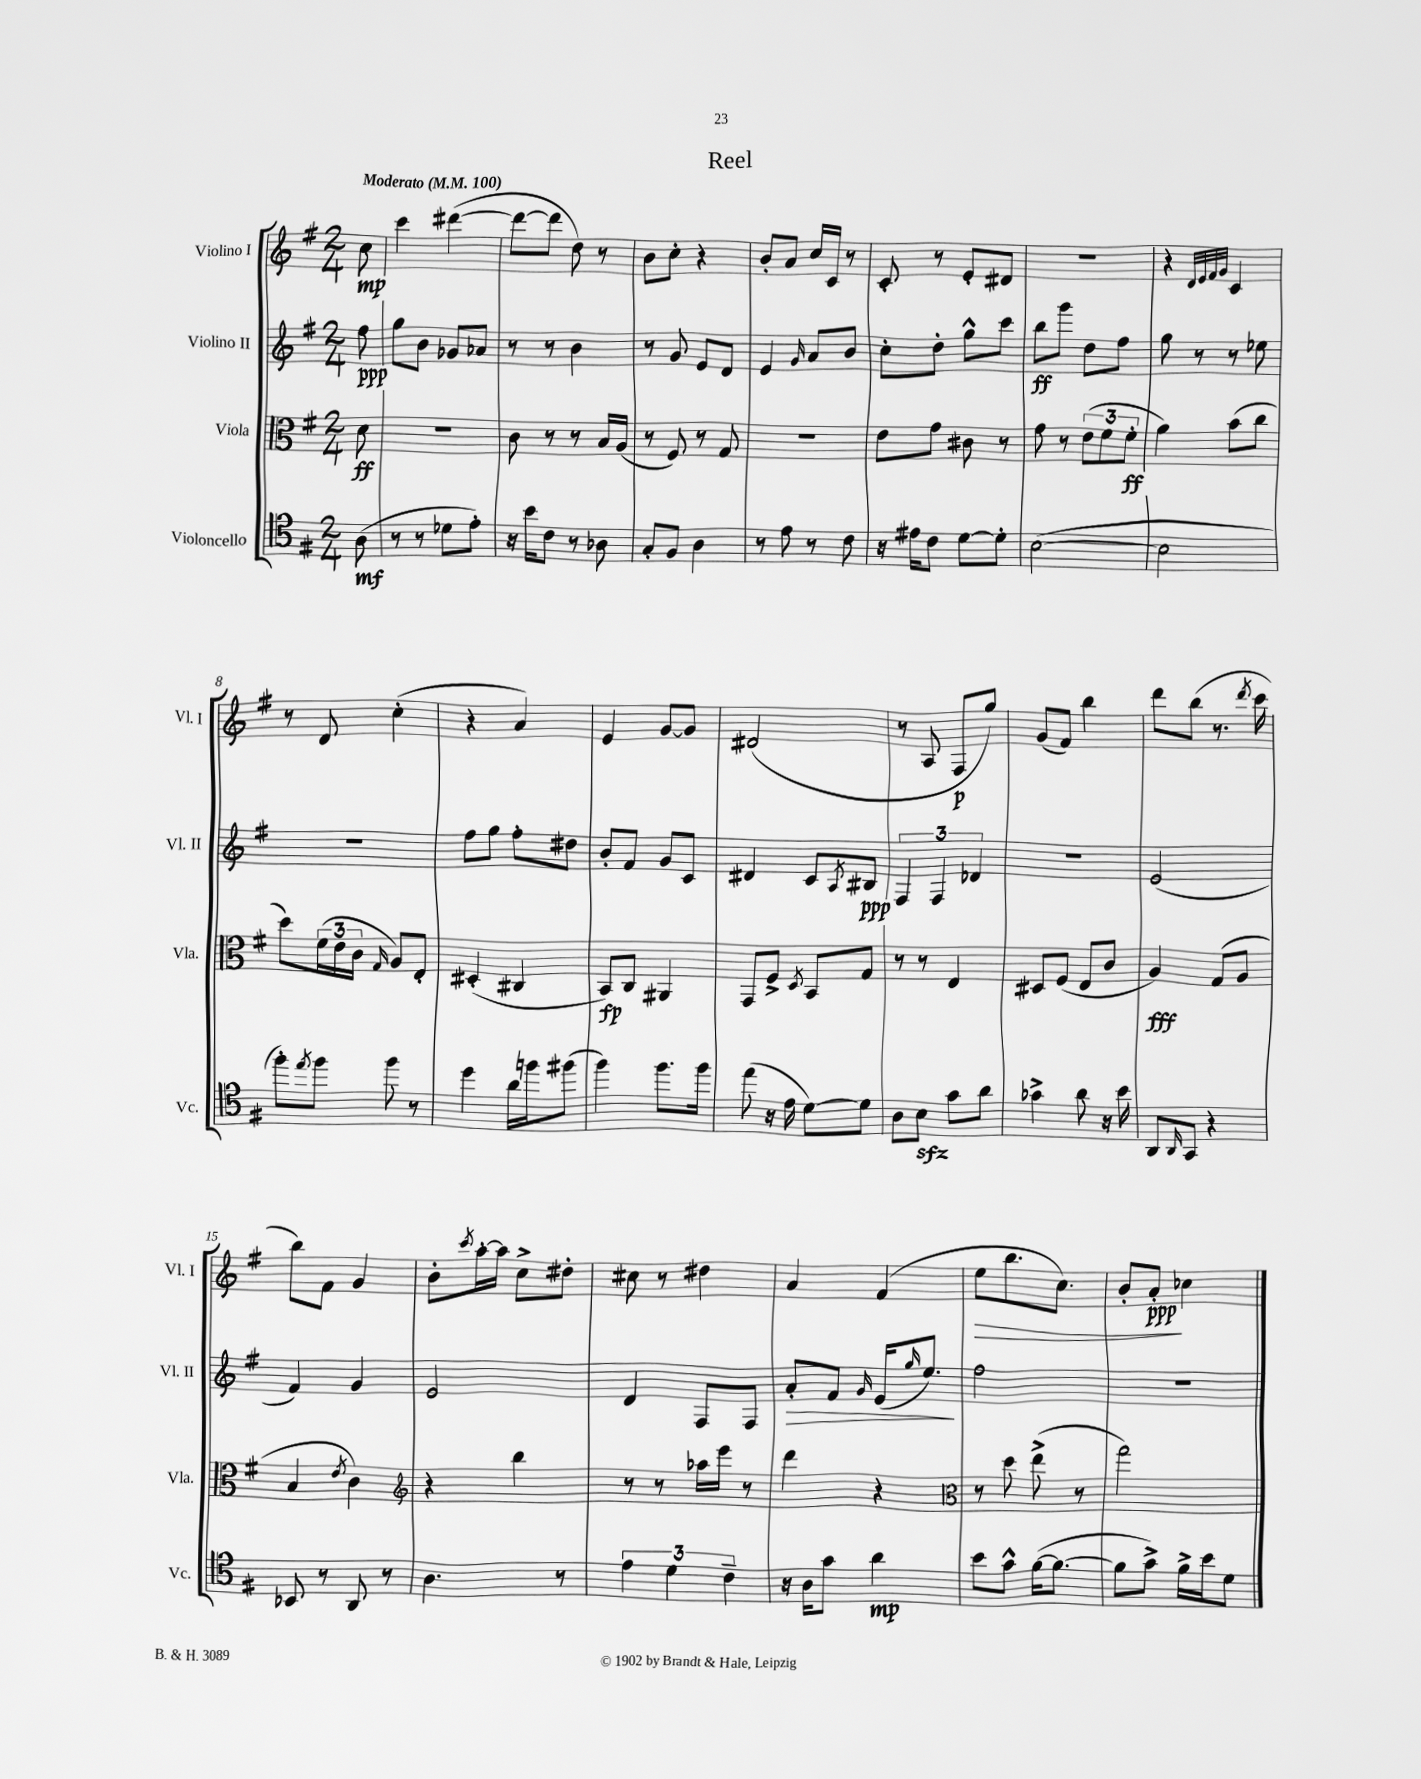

**kern	**kern	**kern	**kern
*staff4	*staff3	*staff2	*staff1
*clefC4	*clefC3	*clefG2	*clefG2
*k[f#]	*k[f#]	*k[f#]	*k[f#]
*M2/4	*M2/4	*M2/4	*M2/4
*MM100	*MM100	*MM100	*MM100
(8A	8d	8ff#	8cc
=	=	=	=
8r	2r	8gg	4ccc
8r	.	8b	.
8d-	.	8g-	([4ddd#
8e')	.	8a-	.
=	=	=	=
16r	8c	8r	8ddd#_
16b	.	.	.
8c	8r	8r	8ddd#]
8r	8r	4b	8dd)
8A-	16B	.	8r
.	(16A	.	.
=	=	=	=
8G'	8r	8r	8b
8F#	8F#)	8g	8cc'
4A	8r	8e	4r
.	8G	8d	.
=	=	=	=
8r	2r	4e	8b'
8e	.	.	8a
.	.	16qqg	.
8r	.	8a	16cc
.	.	.	16c
8c	.	8b	8r
=	=	=	=
16r	8e	8cc'	8c'
16e#	.	.	.
8c	8g	8dd'	8r
[8d	8c#	8gg^^	8e'
8d']	8r	8ccc	8d#
=	=	=	=
([2B	8g	8bb	2r
.	8r	8ggg	.
.	(12e	8dd	.
.	12f#	.	.
.	.	8ff#	.
.	12f#'	.	.
=	=	=	=
2B]	4a)	8gg	4r
.	.	8r	.
.	.	.	32qqd
.	.	.	32qqe
.	.	.	32qqf#
.	.	.	32qqg
.	(8b	8r	4c
.	8cc	8ee-	.
=	=	=	=
8ff#')	8dd)	2r	8r
8qee	.	.	.
8ff#	(24f#	.	8d
.	24e	.	.
.	24c	.	.
.	16qqG	.	.
8ff#	8A)	.	(4cc'
8r	8E'	.	.
=	=	=	=
4dd	(4D#'	8ff#	4r
.	.	8gg	.
16a	4C#	8ff#'	4a)
16ff	.	.	.
(8ff#	.	8dd#	.
=	=	=	=
4ff#)	8BB)	8b'	4e
.	8C	8f#	.
8.ff#	4AA#	8g	[8g
.	.	8c	8g]
16ff#	.	.	.
=	=	=	=
(8ee	8GG	4d#	(2d#
16r	8F#^	.	.
16e	.	.	.
.	8qD	.	.
[8d)	8BB	8c	.
.	.	8qA	.
8d]	8G	8B#	.
=	=	=	=
8A	8r	6F#	8r
8B	8r	.	8A
.	.	6F#	.
8g	4E	.	8F#
.	.	6d-	.
8a	.	.	8gg)
=	=	=	=
4g-^	8D#	2r	(8g
.	(8F#	.	8f#)
8a	8E	.	4bb
16r	8c	.	.
16b	.	.	.
=	=	=	=
8AA	4A)	(2e	8ddd
16qqAA	.	.	.
8GG	.	.	(8bb
4r	(8G	.	8.r
.	8A	.	.
.	.	.	8qddd
.	.	.	16ccc
=	=	=	=
8BB-	4B	4f#)	8bb)
8r	.	.	8f#
.	8qe	.	.
8AA	4c)	4g	4g
8r	.	.	.
=	=	=	=
*	*clefG2	*	*
4.A	4r	2e	8b'
.	.	.	8qccc
.	.	.	[16aa'
.	.	.	16aa]
.	4bb	.	8cc^
8r	.	.	8dd#'
=	=	=	=
6e	8r	4d	8cc#
.	8r	.	8r
6d	.	.	.
.	16aa-	8F#	4dd#
.	16eee	.	.
6c~	.	.	.
.	8r	8F#	.
=	=	=	=
16r	4ddd	8a'	4a
16A	.	.	.
8g	.	8f#	.
.	.	16qqg	.
4a	4r	(16e	(4f#
.	.	16qqgg	.
.	.	8.ee)	.
=	=	=	=
*	*clefC3	*	*
8b	8r	2ff#	8ee
8g^^	8dd	.	8.bb
([16f#	(8ee^	.	.
8.f#_	.	.	8.cc)
.	8r	.	.
=	=	=	=
8f#]	2gg)	2r	8b'
8g^)	.	.	8a'
16f#^	.	.	4cc-
16b	.	.	.
8d	.	.	.
==	==	==	==
*-	*-	*-	*-
